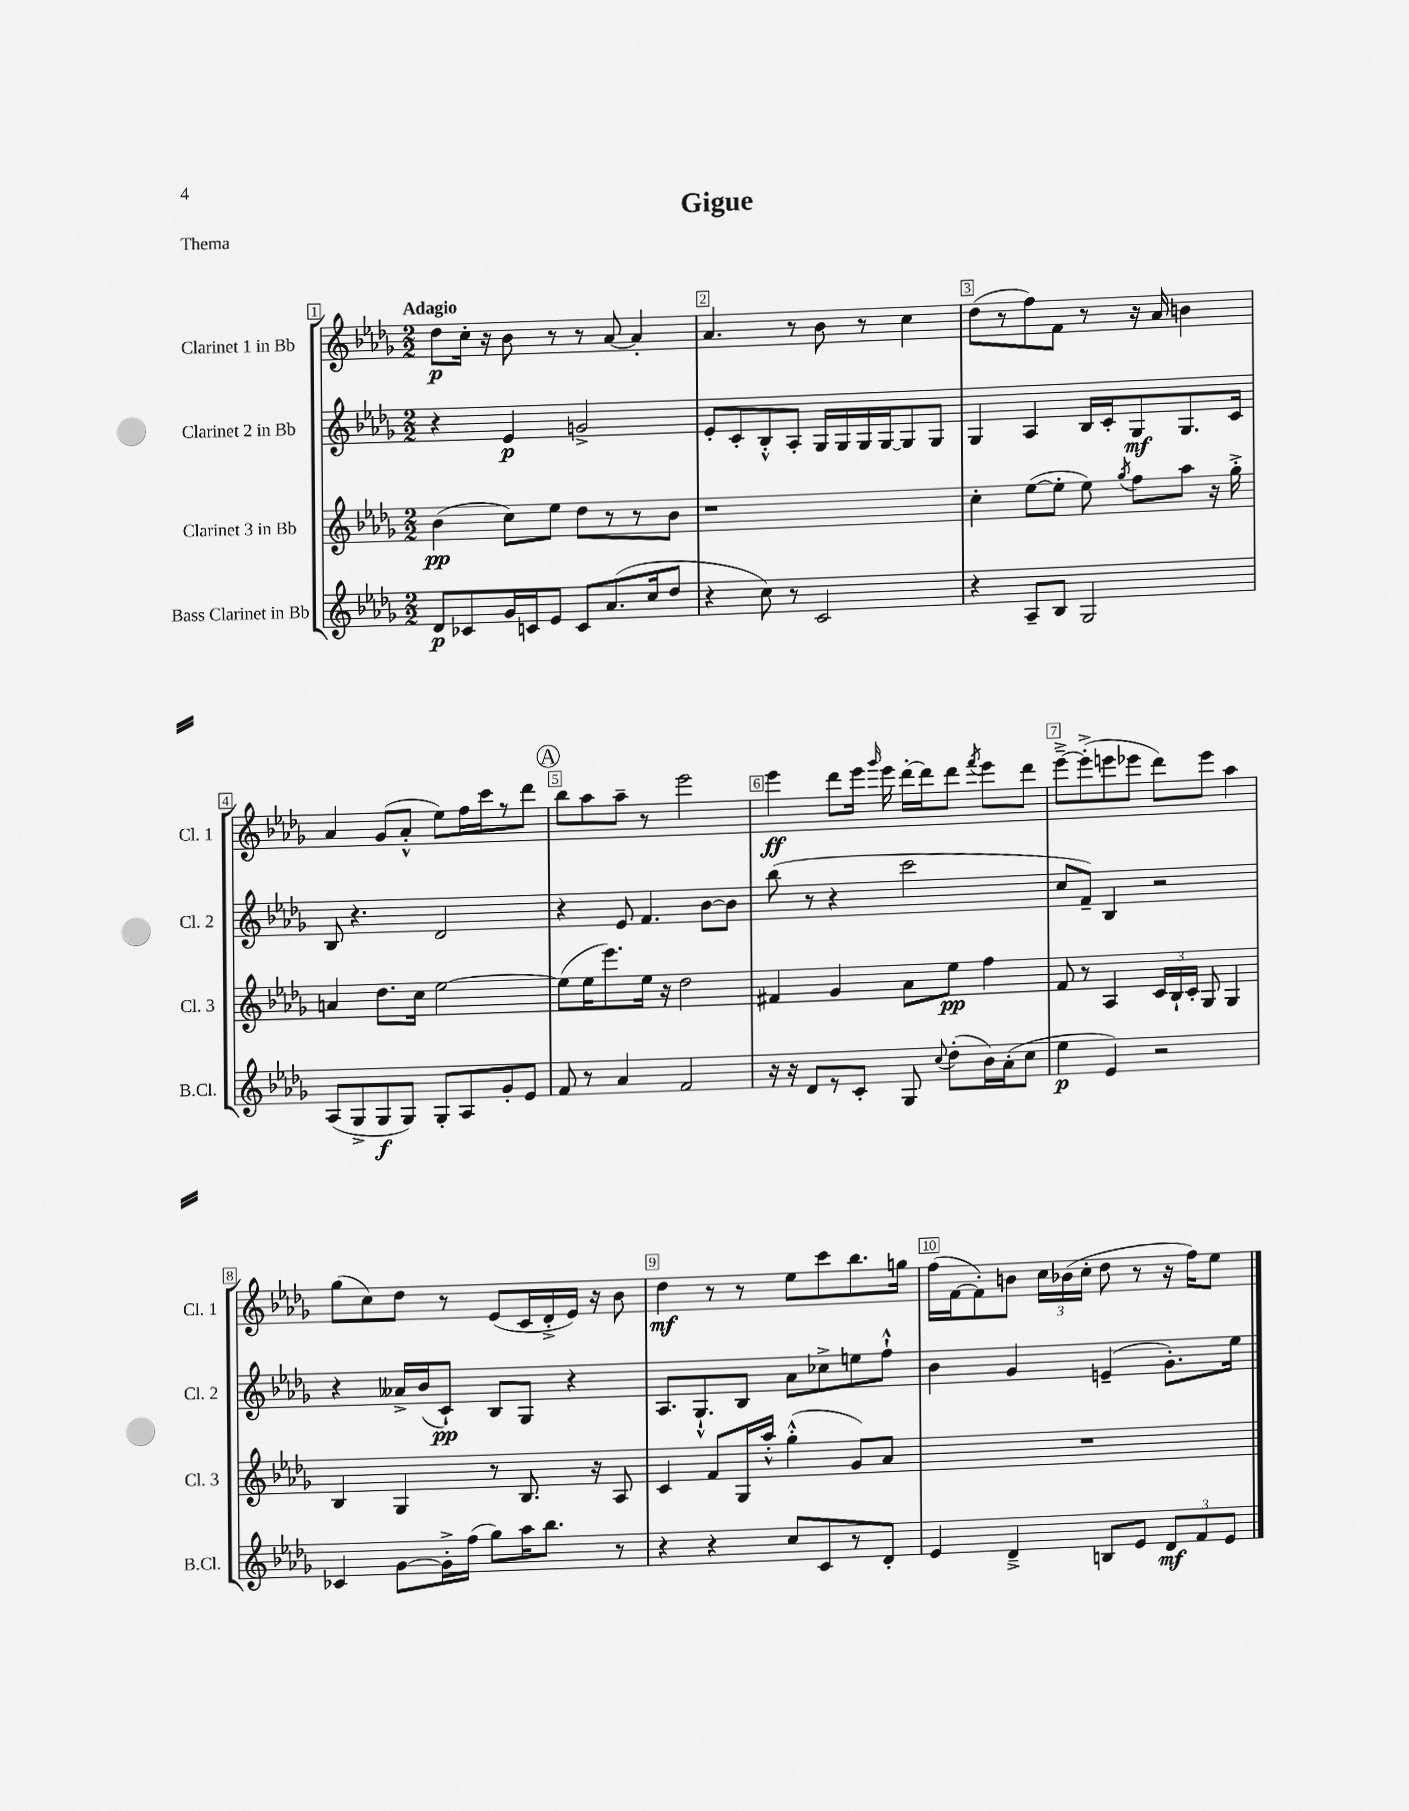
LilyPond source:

\header { title = "Gigue" piece = "Thema" }
<<
\new StaffGroup <<
\new Staff = "s0" \with { instrumentName = "Clarinet 1 in Bb" shortInstrumentName = "Cl. 1" } {
    \clef treble \key des \major \numericTimeSignature \time 2/2 \tempo "Adagio"
    \autoBeamOff des''8[\p c''16]-. r16 bes'8 r8 r8 aes'8~ aes'4-. |
    aes'4. r8 bes'8 r8 c''4 |
    des''8[( r8 f''8) f'8] r8 r16 aes'16 b'4 |
    aes'4 ges'8[( aes'8]-.-^ ees''8[) f''16 c'''16 r8 des'''8] |
    \mark \markup { \circle "A" } bes''8[ aes''8 aes''8]-- r8 ees'''2 |
    ees'''4\ff des'''8[ ees'''16] \grace { ges'''16 } ees'''16 des'''16[~-. des'''16 des'''8] \acciaccatura { f'''8 } ees'''8[ des'''8] |
    ees'''8[~---> ees'''8-.->( e'''8 ees'''8] des'''8[) ees'''8] aes''4 |
    ges''8[( c''8) des''8] r8 ees'8[( c'16 des'16-.-> ees'16]) r16 bes'8 |
    des''4\mf r8 r8 ees''8[ c'''8 bes''8. g''16] |
    f''16[( f'16~ f'8-.) b'8] \tuplet 3/2 { c''16[ bes'16( c''16]-. } des''8 r8 r16 f''16[) ees''8] \bar "|." |
}
\new Staff = "s1" \with { instrumentName = "Clarinet 2 in Bb" shortInstrumentName = "Cl. 2" } {
    \clef treble \key des \major \numericTimeSignature \time 2/2
    \autoBeamOff r4 ees'4\p g'2-> |
    ees'8[-. c'8-. bes8-.-^ aes8]-. ges16[ ges16 ges16 ges16~ ges8 ges8] |
    ges4 aes4 bes16[ c'16-. ges8\mf ges8. c'16] |
    bes8 r4. des'2 |
    \mark \markup { \circle "A" } r4 ees'8 f'4. bes'8[~ bes'8] |
    bes''8( r8 r4 c'''2 |
    c''8[ f'8]--) bes4 r2 |
    r4 aeses'16[-> bes'16( c'8]-!\pp) bes8[ ges8] r4 |
    aes8.[ ges8.-!-^ bes8] aes'8[ ces''8-> e''8 f''8]-!-^ |
    bes'4 ges'4 e'4--( ges'8.[-.) ees''16] \bar "|." |
}
\new Staff = "s2" \with { instrumentName = "Clarinet 3 in Bb" shortInstrumentName = "Cl. 3" } {
    \clef treble \key des \major \numericTimeSignature \time 2/2
    \autoBeamOff bes'4\pp( c''8[) ees''8] des''8[ r8 r8 bes'8] |
    r1 |
    c''4-. ees''8[~( ees''8]-. ees''8) \acciaccatura { ges''8 } f''8[ aes''8] r16 ges''16-.-> |
    a'4 des''8.[ c''16] ees''2~ |
    \mark \markup { \circle "A" } ees''8[( ees''16 ees'''8.) ees''16] r16 des''2 |
    fis'4 ges'4 aes'8[ ees''8]\pp f''4 |
    f'8 r8 aes4 \tuplet 3/2 { c'16[ bes16-! c'16]-. } ges8 ges4 |
    bes4 ges4 r8 bes8. r16 aes8 |
    c'4 f'8[ ges16 aes''16]-.-^ ges''4-.-^( ges'8[) aes'8] |
    R1 \bar "|." |
}
\new Staff = "s3" \with { instrumentName = "Bass Clarinet in Bb" shortInstrumentName = "B.Cl." } {
    \clef treble \key des \major \numericTimeSignature \time 2/2
    \autoBeamOff des'8[\p ces'8 ges'16 c'16 ees'8] c'8[ aes'8.( c''16 des''8] |
    r4 c''8) r8 c'2 |
    r4 aes8[-- bes8] ges2 |
    aes8[( ges8-> ges8\f ges8]) ges8[-. aes8 ges'8-. ees'8] |
    \mark \markup { \circle "A" } f'8 r8 aes'4 f'2 |
    r16 r16 des'8[ r8 c'8]-. ges8 \appoggiatura { c''8 } des''8[-.( bes'16) aes'16-.( c''8] |
    ees''4\p ees'4) r2 |
    ces'4 ges'8[~ ges'16-.-> f''16]( ges''8[) aes''16 bes''8.] r8 |
    r4 r4 c''8[ c'8 r8 des'8]-. |
    ees'4 des'4---> b8[ ees'8] \tuplet 3/2 { des'8[\mf f'8 ees'8] } \bar "|." |
}
>>
>>
\layout { \context { \Score \override BarNumber.break-visibility = ##(#f #t #t) barNumberVisibility = #all-bar-numbers-visible \override BarNumber.stencil = #(make-stencil-boxer 0.1 0.3 ly:text-interface::print) } }
